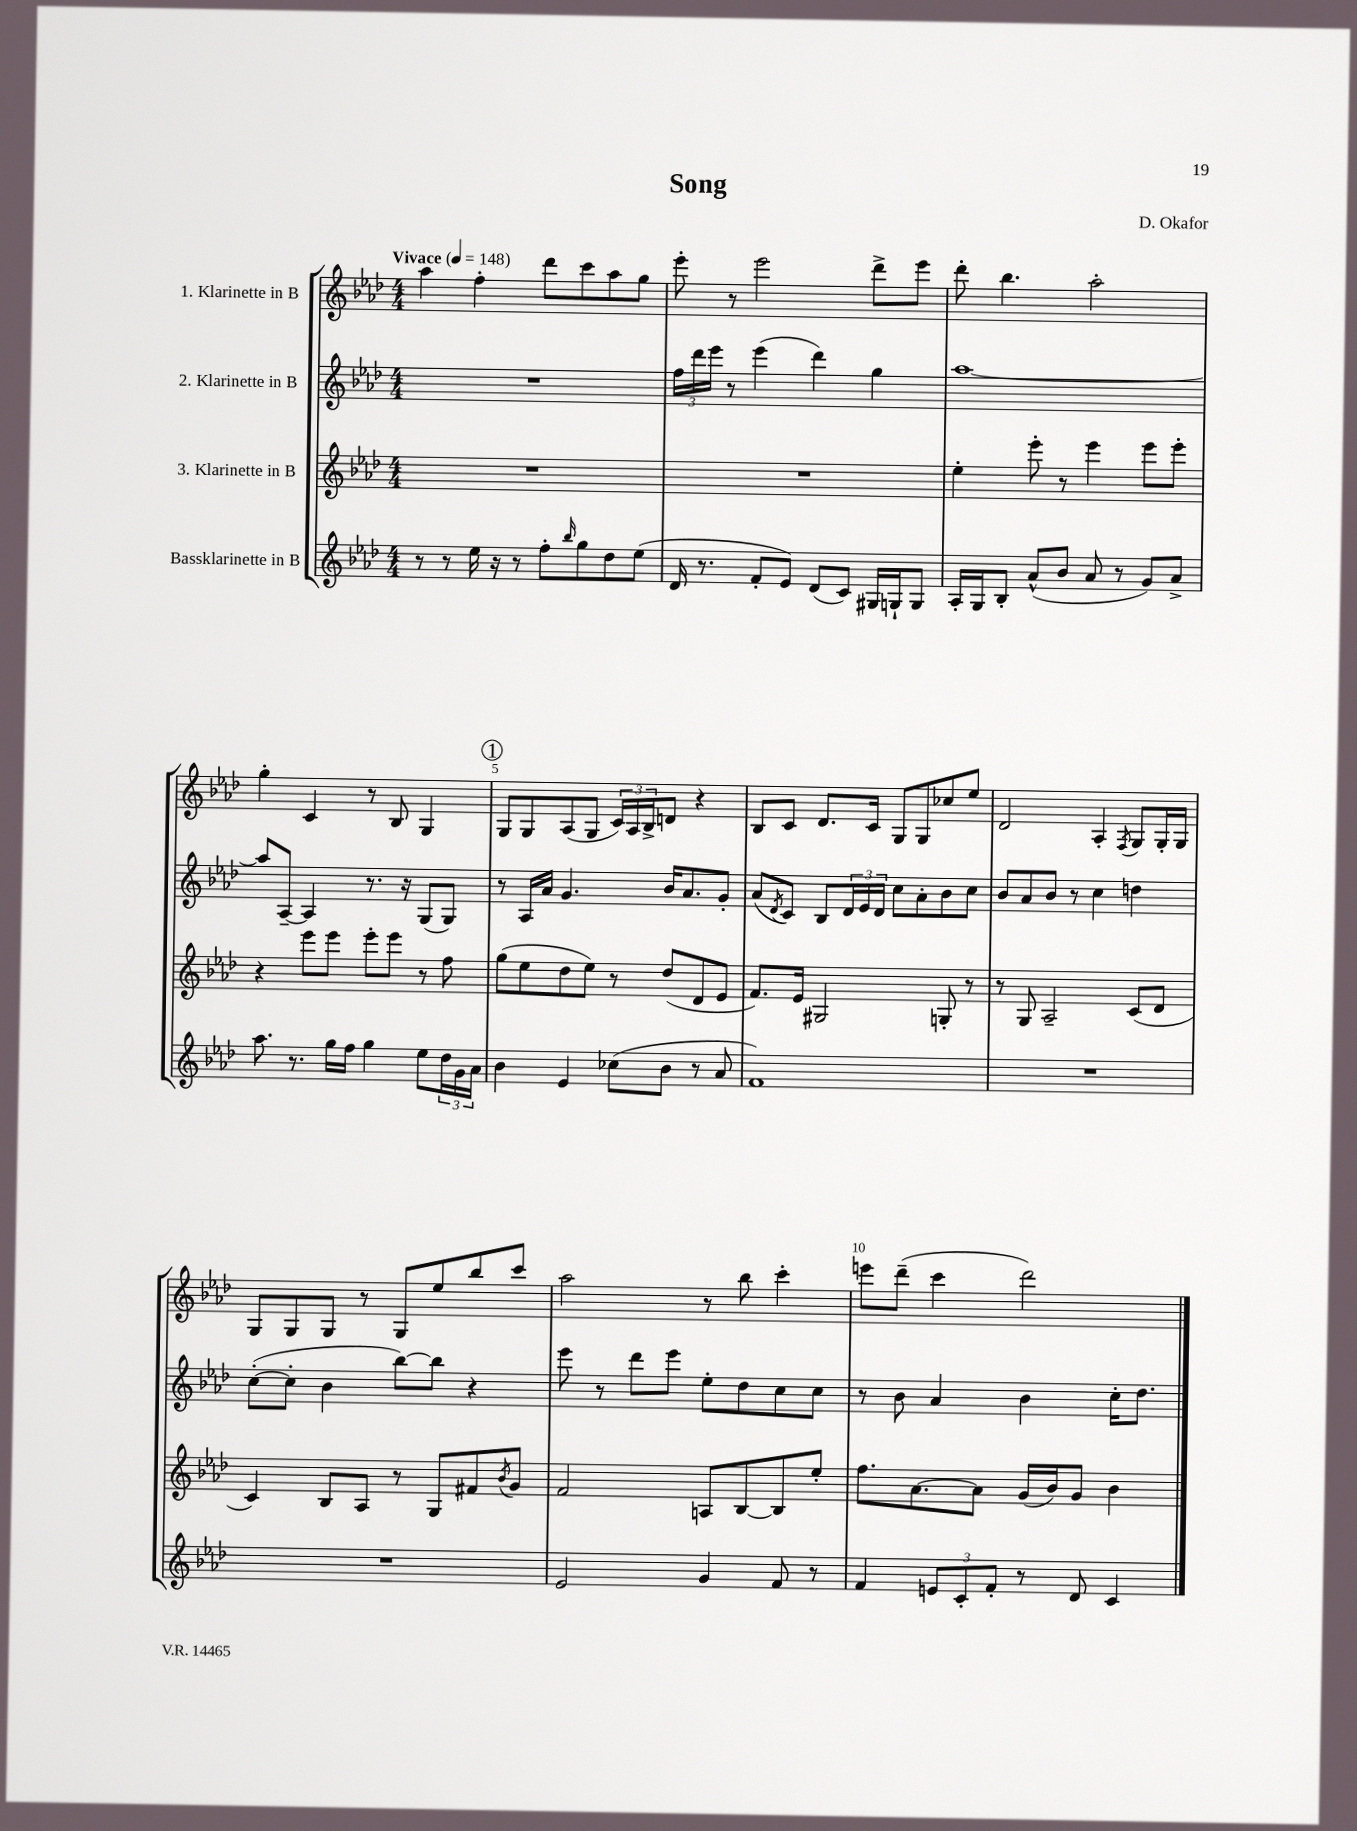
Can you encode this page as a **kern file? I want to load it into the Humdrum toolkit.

**kern	**kern	**kern	**kern
*staff4	*staff3	*staff2	*staff1
*clefG2	*clefG2	*clefG2	*clefG2
*k[b-e-a-d-]	*k[b-e-a-d-]	*k[b-e-a-d-]	*k[b-e-a-d-]
*M4/4	*M4/4	*M4/4	*M4/4
*MM148	*MM148	*MM148	*MM148
8r	1r	1r	4aa-\
8r	.	.	.
16ee-\	.	.	4ff'\
16r	.	.	.
8r	.	.	.
8ff'\L	.	.	8ddd-\L
16qqbb-/	.	.	.
8gg\	.	.	8ccc\
8dd-\	.	.	8aa-\
(8ee-\J	.	.	8gg\J
=	=	=	=
16d-/	1r	24ff\LL	8eee-'\
.	.	24ddd-\	.
8.r	.	.	.
.	.	24eee-\JJ	.
.	.	8r	8r
8f'/L	.	(4eee-\	2eee-\
8e-/J)	.	.	.
(8d-/L	.	4ddd-\)	.
8c/J)	.	.	.
16G#/LL	.	4gg\	8ddd-^\L
16G`/J	.	.	.
8G/J	.	.	8eee-\J
=	=	=	=
16A-'/LL	4ee-'\	[1aa-	8ddd-'\
16G/J	.	.	.
8B-'/J	.	.	4.bb-\
(8a-^^/L	8eee-'\	.	.
8b-/J	8r	.	.
8a-/	4eee-\	.	2aa-'\
8r	.	.	.
8g/L)	8eee-\L	.	.
8a-^/J	8eee-'\J	.	.
=	=	=	=
8.aa-\	4r	8aa-/]L	4gg'\
.	.	[8A-~/J	.
8.r	.	.	.
.	8eee-\L	4A-/]	4c/
16gg\LL	8eee-\J	.	.
16ff\JJ	.	.	.
4gg\	8eee-'\L	8.r	8r
.	8eee-\J	.	8B-/
.	.	16r	.
8ee-\L	8r	(8G/L	4G/
24dd-\L	8ff\	8G/J)	.
24g\	.	.	.
24a-\JJ	.	.	.
=	=	=	=
4b-\	(8gg\L	8r	8G/L
.	8ee-\	16A-/LL	8G/
.	.	16a-/JJ	.
4e-/	8dd-\	4.g/	(8A-/
.	8ee-\J)	.	8G/J
(8cc-\L	8r	.	24c/LL)
.	.	.	24A-/
.	.	.	24B-^/J
8b-\J	(8dd-/L	16b-/LK	8d/J
.	.	8.a-/	.
8r	8d-/	.	4r
8a-/	8e-/J	8g'/J	.
=	=	=	=
1f)	8.f/L)	(8a-/L	8B-/L
.	.	8qd-/	.
.	.	8c/J)	8c/J
.	16e-/Jk	.	.
.	2G#/	8B-/L	8.d-/L
.	.	24d-/L	.
.	.	24e-/	.
.	.	.	16c/Jk
.	.	24d-/JJ	.
.	.	8cc\L	8G/L
.	.	8a-'\	8G/
.	8G'/	8b-\	8cc-/
.	8r	8cc\J	8ee-/J
=	=	=	=
1r	8r	8b-/L	2d-/
.	8G/	8a-/	.
.	2A-~/	8b-/J	.
.	.	8r	.
.	.	4cc\	4A-'/
.	.	.	8qF/
.	(8c/L	4dd\	8G/L
.	8d-/J	.	16G'/L
.	.	.	16G/JJ
=	=	=	=
1r	4c/)	([8cc'\L	8G/L
.	.	8cc'\]J	8G/
.	8B-/L	4b-\	8G/J
.	8A-/J	.	8r
.	8r	[8bb-\L)	8G/L
.	8G/L	8bb-\]J	8ee-/
.	8f#/	4r	8bb-/
.	8qb-/	.	.
.	8g/J	.	8ccc/J
=	=	=	=
2e-/	2f/	8eee-\	2aa-\
.	.	8r	.
.	.	8ddd-\L	.
.	.	8eee-\J	.
4g/	8A/L	8ee-'\L	8r
.	[8B-/	8dd-\	8bb-\
8f/	8B-/]	8cc\	4ccc'\
8r	8ee-'/J	8cc\J	.
=	=	=	=
4f/	8.ff\L	8r	8eee\L
.	.	8b-\	(8ddd-~\J
.	[8.a-\	.	.
12e/L	.	4a-/	4ccc\
12c'/	.	.	.
.	8a-\]J	.	.
12f'/J	.	.	.
8r	(16g/LL	4b-\	2ddd-\)
.	16b-/J)	.	.
8d-/	8g/J	.	.
4c/	4b-\	16cc'\LK	.
.	.	8.dd-\J	.
==	==	==	==
*-	*-	*-	*-
